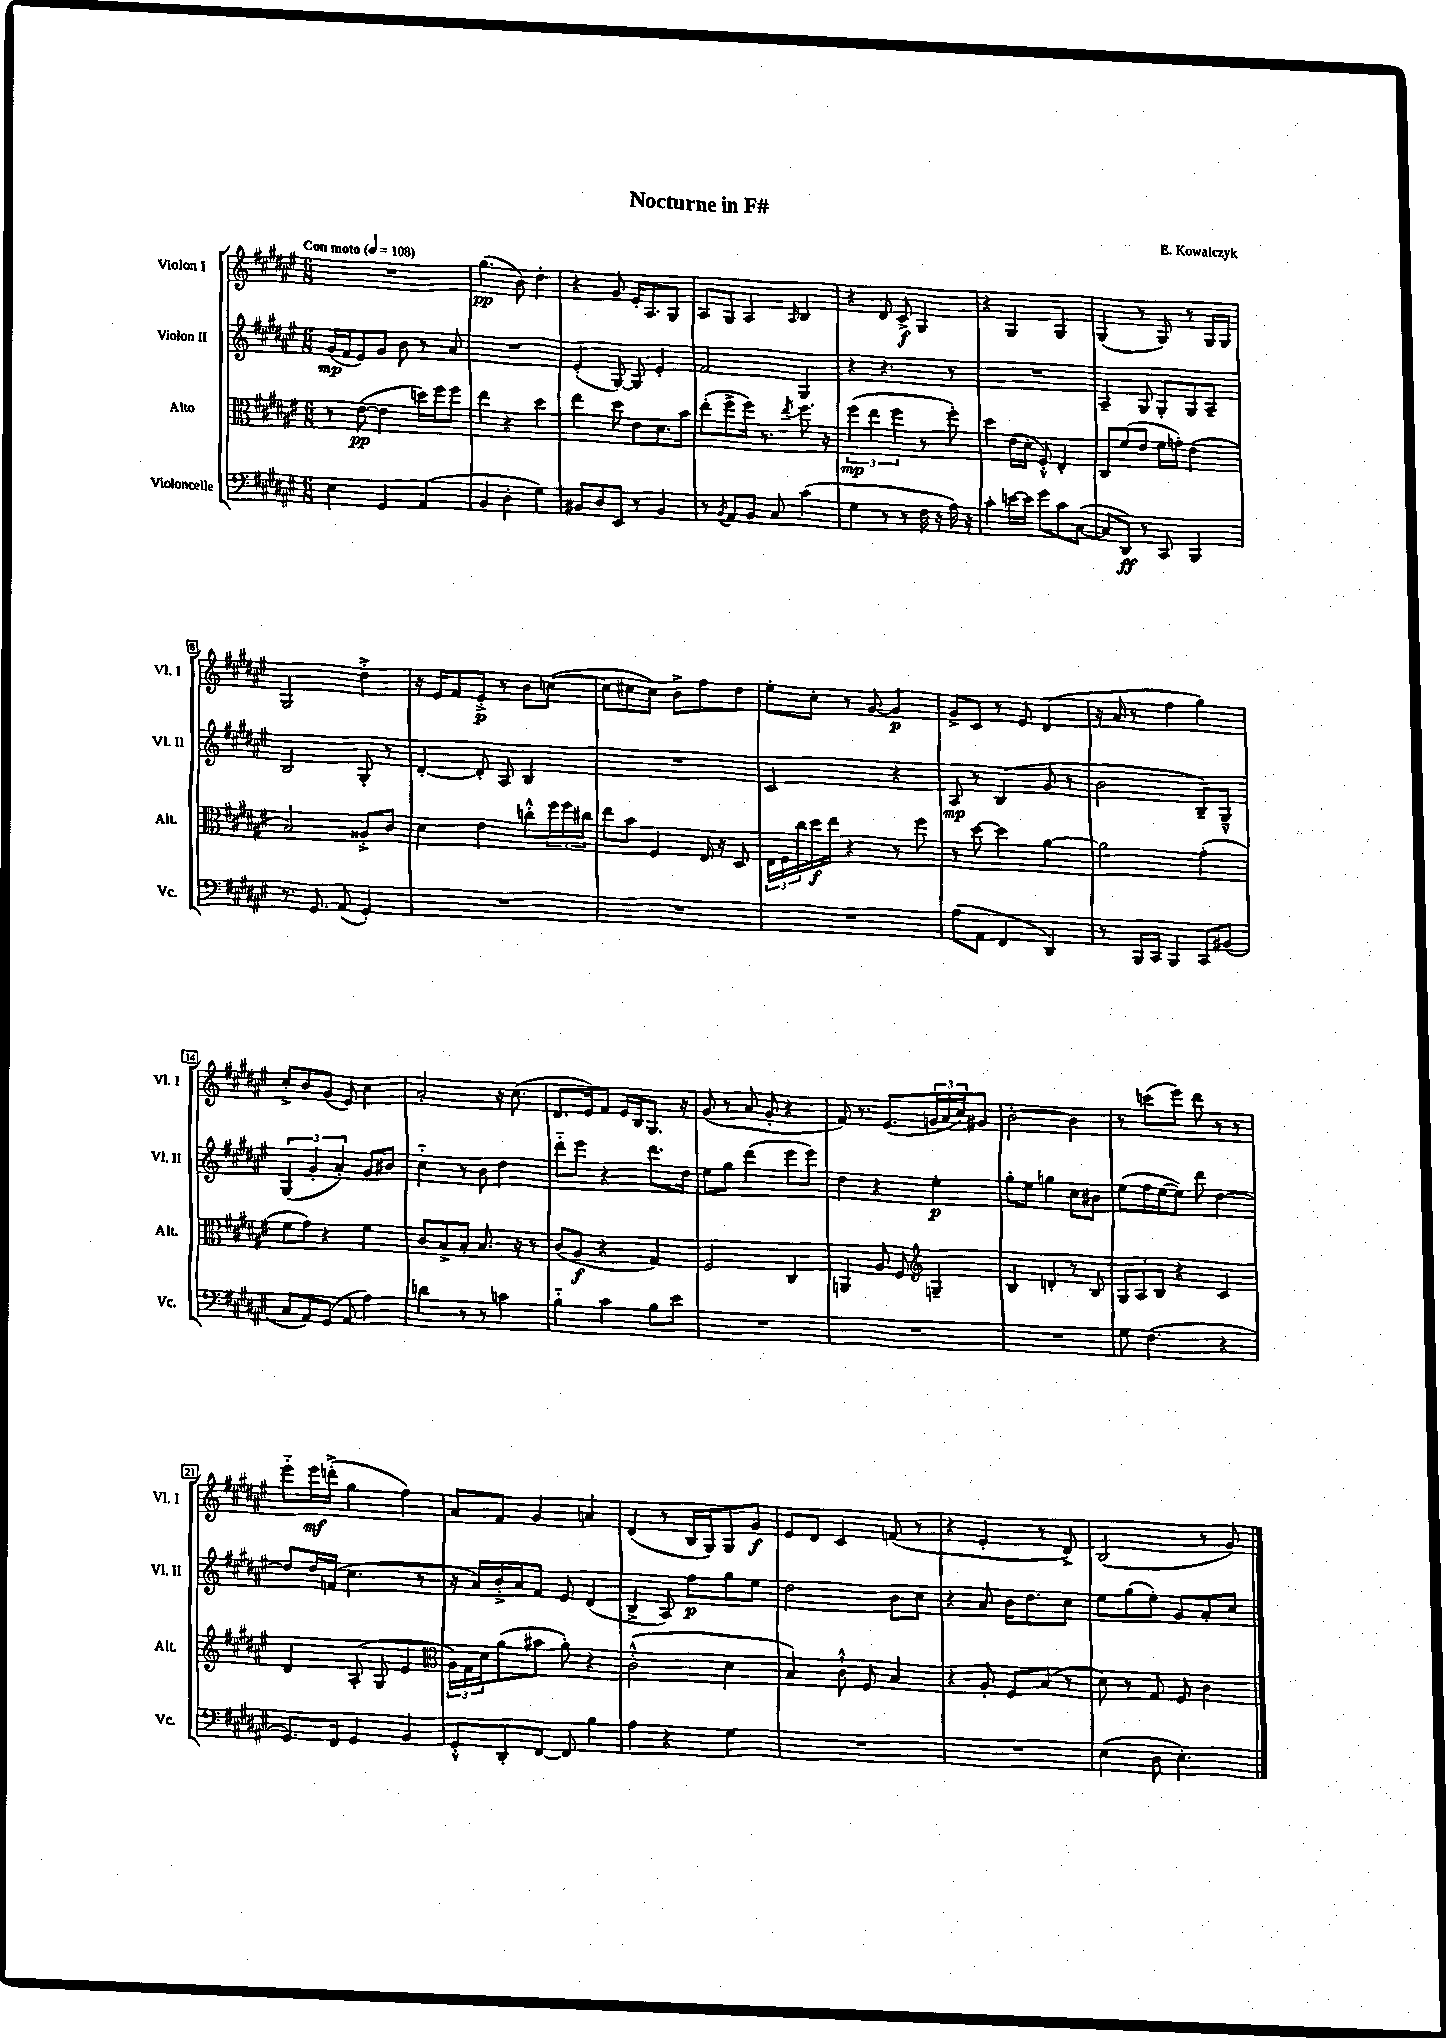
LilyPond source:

\header { title = "Nocturne in F#" composer = "E. Kowalczyk" }
<<
\new StaffGroup <<
\new Staff = "s0" \with { instrumentName = "Violon I" shortInstrumentName = "Vl. I" } {
    \clef treble \key fis \major \numericTimeSignature \time 6/8 \tempo "Con moto" 4 = 108
    R2. |
    gis''4.\pp( b'8) dis''4-. |
    r4 gis'8 eis'16-. ais8. gis8 |
    ais8 gis8 ais4 \grace { ais16 } b4 |
    r4 dis'8 cis'8->\f gis4 |
    r4 gis4 gis4 |
    gis4( r8 gis8) r8 gis16 gis16 |
    gis2 dis''4-.-> |
    r16 eis'16 fis'8 eis'8-.->\p r8 b'8 c''8~( |
    c''8 cis''8 cis''8) b'8-> fis''8 dis''8 |
    eis''8-. cis''8-. r8 gis'8~ gis'4\p |
    gis'8-> cis'8 r8 eis'8 dis'4( |
    r16 ais'16 r8 fis''4 gis''4) |
    cis''8-.-> b'8 gis'8( eis'8) cis''4 |
    ais'2-. r16 cis''8.( |
    dis'8. eis'16) fis'8 eis'16 b16 gis8. r16 |
    gis'8( r8 ais'8 gis'8-. r4 |
    fis'8) r8. eis'8.( \tuplet 3/2 { g'16 ais'16 cis''16) } gis'8 |
    b'2~-. b'4 |
    r8 c'''8( eis'''8) dis'''8 r8 r8 |
    eis'''8-_ eis'''16\mf d'''16-.->( gis''4 fis''4) |
    ais'8 fis'8 gis'4 a'4 |
    dis'4( r8 b16 gis16) gis8 gis'8\f |
    eis'8 dis'8 cis'4 f'8( r8 |
    r4 eis'4-. r8 dis'8->) |
    b2( r8 gis'8) \bar "|." |
}
\new Staff = "s1" \with { instrumentName = "Violon II" shortInstrumentName = "Vl. II" } {
    \clef treble \key fis \major \numericTimeSignature \time 6/8
    gis'16\mp( fis'16 eis'8) gis'8 b'8 r8 ais'8 |
    R2. |
    eis'4-.( gis8~) gis8 eis'4-. |
    fis'2 gis4 |
    r4 r4. r8 |
    R2. |
    ais4-- gis8 gis8-. gis8 ais8-- |
    b2 gis8-. r8 |
    dis'4~-. dis'8-. ais8 b4 |
    R2. |
    cis'2 r4 |
    ais8\mp r8 b4( gis'8 r8 |
    b'2 b8--) gis8---^ |
    \tuplet 3/2 { gis4( gis'4-. ais'4-.) } gis'8 bis'8 |
    cis''4-_ r8 b'8 dis''4 |
    dis'''8-_ eis'''8 r4 dis'''8. dis''16 |
    eis''8 gis''8 dis'''4( eis'''8 eis'''8) |
    dis''4 r4 eis''4-.\p |
    gis''8-. eis''8 g''4 cis''8 bis'8 |
    eis''8( fis''16 eis''16~ eis''8) dis'''8 dis''4~ |
    dis''8 dis''16 f'16( cis''4. r8 |
    r16 ais'16) b'16-.-> ais'16 fis'8 eis'8 dis'4( |
    b4-> ais8) fis''8\p gis''8 eis''8 |
    dis''2 b'8 cis''8 |
    r4 ais'8 b'16 dis''8. cis''8 |
    eis''8 gis''8( eis''8-.) gis'8 ais'8-. cis''8 \bar "|." |
}
\new Staff = "s2" \with { instrumentName = "Alto" shortInstrumentName = "Alt." } {
    \clef alto \key fis \major \numericTimeSignature \time 6/8
    r8 eis'8~\pp( eis'4 d''16) fis''16 fis''8 |
    eis''4 r4 dis''4 |
    eis''4 dis''8 eis'8 dis'8. b'16 |
    eis''8-.( fis''8-> fis''16) r8. \acciaccatura { eis''8 } fis''8. r16 |
    \tuplet 3/2 { fis''4\mp( eis''4 fis''4 } r8 fis''8-.) |
    dis''4 eis'16( dis'16-. fis8-.-^) eis4-. |
    cis8 fis'8( eis'8 fis'16 g'16-.) eis'4( |
    b2) aisis8-.-> cis'8 |
    dis'4 eis'4 c''8-.-^ \tuplet 3/2 { fis''16 fis''16 cis''16 } |
    eis''8 b'8 fis4 eis16 r16 dis8 |
    \tuplet 3/2 { eis16 fis16 cis''16 } dis''16\f eis''16 r4 r8 fis''8 |
    r8 dis''8~ dis''4 ais'4~ |
    ais'2 gis'4-.( |
    fis'8 gis'8) r4 fis'4 |
    cis'8 b8-> b8-. b8. r16 r8 |
    cis'8( ais8\f r4 gis4) |
    fis2 cis4 |
    a,4 ais8 fis8 \clef treble g4-- |
    b4 d'4-. r8 b8 |
    \tuplet 3/2 { gis8 ais8 b8 } r4 cis'4 |
    dis'4 ais8-.( gis8 eis'4 |
    \clef alto \tuplet 3/2 { ais16) gis16 dis'16 } ais'8( bis'8 ais'8-.) r4 |
    cis'2-.-^( dis'4 |
    b4) cis'8-!-^ fis8 b4 |
    r4 ais8-. fis8 b8( r8 |
    dis'8) r8 gis8 fis8 cis'4 \bar "|." |
}
\new Staff = "s3" \with { instrumentName = "Violoncelle" shortInstrumentName = "Vc." } {
    \clef bass \key fis \major \numericTimeSignature \time 6/8
    eis4 gis,4 ais,4( |
    b,4 dis4-. gis4) |
    bis,8 dis8 eis,8 r8 bis,4 |
    r8 \acciaccatura { b,8 } ais,8 b,8 cis8 cis'4( |
    gis4 r8 r8 fis16 r16 ais16) r16 |
    cis'4-. e'16~ e'16 gis'8 cis'8 cis8~( |
    cis8 dis,8\ff) r8 cis,8 b,,4 |
    r8. gis,8. ais,8( gis,4-.) |
    R2. |
    R2. |
    R2. |
    ais8( ais,8 fis,4 dis,4) |
    r8 b,,16 cis,16 b,,4 cis,8 bis,8( |
    cis8 ais,8) gis,8( ais,8 ais4) |
    d'4 r8 r8 c'4 |
    b4-_ cis'4 b8 eis'8 |
    R2. |
    R2. |
    R2. |
    gis8 fis4.( r4 |
    gis,8.) fis,16 gis,4 b,4 |
    gis,8-.-^ dis,8-. fis,8~ fis,8 b4 |
    ais4 r4 gis4 |
    R2. |
    R2. |
    eis4( dis8 eis4.-.) \bar "|." |
}
>>
>>
\layout { \context { \Score \override BarNumber.stencil = #(make-stencil-boxer 0.1 0.3 ly:text-interface::print) } }
